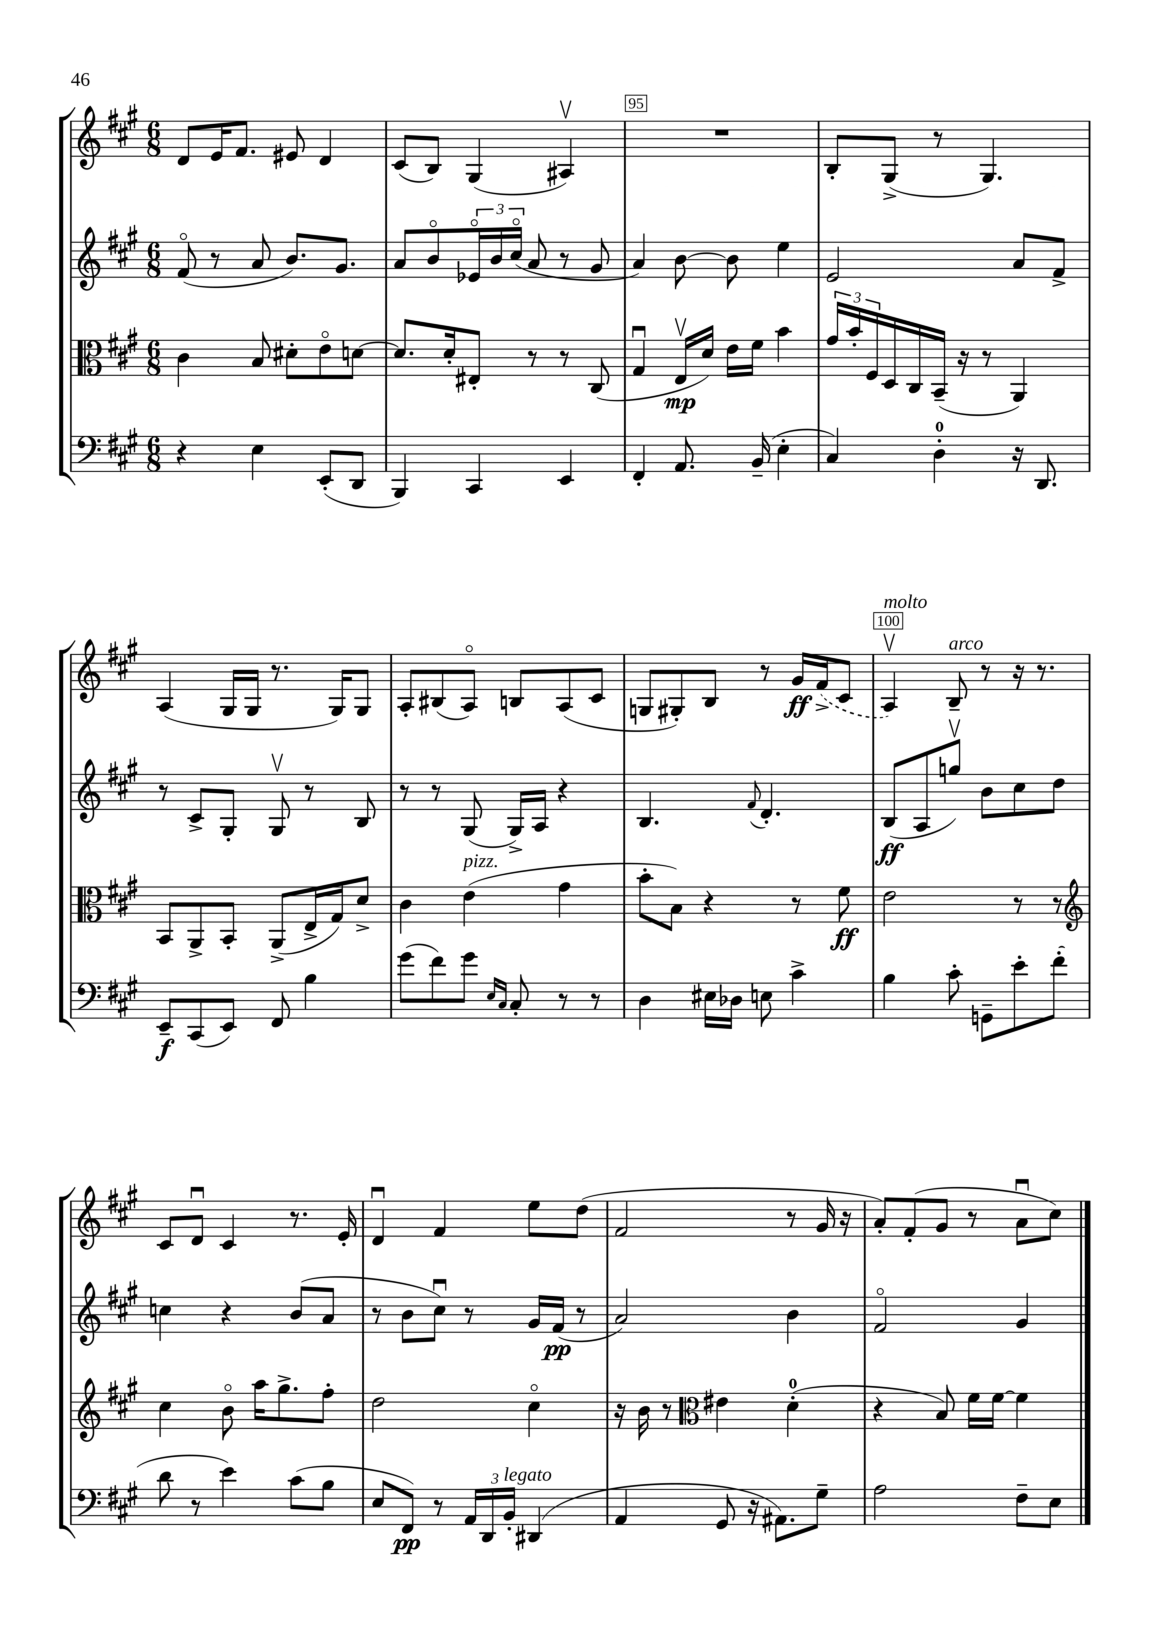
<<
\new StaffGroup <<
\new Staff = "s0" {
    \clef treble \key a \major \numericTimeSignature \time 6/8
    d'8 e'16 fis'8. eis'8 d'4 |
    cis'8( b8) gis4( ais4\upbow) |
    R2. |
    b8-. gis8->( r8 gis4.) |
    a4( gis16 gis16 r8. gis16) gis8 |
    a8-. bis8( a8\flageolet) b8 a8( cis'8 |
    g8 gis8-.) b8 r8 gis'16\ff \once \slurDashed fis'16->( cis'8 |
    a4\upbow^\markup { \italic "molto" }) b8--^\markup { \italic "arco" } r8 r16 r8. |
    cis'8 d'8\downbow cis'4 r8. e'16-. |
    d'4\downbow fis'4 e''8 d''8( |
    fis'2 r8 gis'16 r16 |
    a'8-.) fis'8-.( gis'8 r8 a'8\downbow cis''8) \bar "|." |
}
\new Staff = "s1" {
    \clef treble \key a \major \numericTimeSignature \time 6/8
    fis'8\flageolet( r8 a'8 b'8.) gis'8. |
    a'8 b'8\flageolet \tuplet 3/2 { ees'16\flageolet b'16 cis''16\flageolet( } a'8 r8 gis'8 |
    a'4) b'8~ b'8 e''4 |
    e'2 a'8 fis'8-> |
    r8 cis'8-> gis8-. gis8\upbow r8 b8 |
    r8 r8 gis8( gis16->) a16 r4 |
    b4. \appoggiatura { fis'8 } d'4.-. |
    b8\ff( a8 g''8\upbow) b'8 cis''8 d''8 |
    c''4 r4 b'8( a'8 |
    r8 b'8 cis''8\downbow) r8 gis'16 fis'16\pp( r8 |
    a'2) b'4 |
    fis'2\flageolet gis'4 \bar "|." |
}
\new Staff = "s2" {
    \clef alto \key a \major \numericTimeSignature \time 6/8
    cis'4 b8 dis'8-. e'8\flageolet d'8~ |
    d'8. d'16-. eis8-. r8 r8 cis8( |
    gis4\downbow e16\upbow\mp d'16) e'16 fis'16 b'4 |
    \tuplet 3/2 { gis'16 b'16-. fis16 } d16 cis16 b,16--( r16 r8 a,4) |
    b,8 a,8-> b,8-. a,8->( e16-> gis16) d'8-> |
    cis'4 e'4^\markup { \italic "pizz." }( gis'4 |
    b'8-. b8) r4 r8 fis'8\ff |
    e'2 r8 r8 |
    \clef treble cis''4 b'8\flageolet a''16 gis''8.-> fis''8-. |
    d''2 cis''4\flageolet |
    r16 b'16 r8 \clef alto eis'4 d'4-0-.( |
    r4 b8) fis'16 fis'16~ fis'4 \bar "|." |
}
\new Staff = "s3" {
    \clef bass \key a \major \numericTimeSignature \time 6/8
    r4 e4 e,8-.( d,8 |
    b,,4) cis,4 e,4 |
    fis,4-. a,8. b,16--( e4-. |
    cis4) d4-0-. r16 d,8. |
    e,8--\f cis,8( e,8) fis,8 b4 |
    gis'8( fis'8) gis'8 \grace { e16 cis16 } cis8-. r8 r8 |
    d4 eis16 des16 e8 cis'4-> |
    b4 cis'8-. g,8-- e'8-. fis'8-.( |
    d'8 r8 e'4) cis'8( b8 |
    e8 fis,8\pp) r8 \tuplet 3/2 { a,16 d,16 b,16-.^\markup { \italic "legato" } } dis,4( |
    a,4 gis,8 r16 ais,8.) gis8-- |
    a2 fis8-- e8 \bar "|." |
}
>>
>>
\layout { \context { \Score currentBarNumber = #93 \override BarNumber.break-visibility = ##(#f #t #t) barNumberVisibility = #(every-nth-bar-number-visible 5) \override BarNumber.stencil = #(make-stencil-boxer 0.1 0.3 ly:text-interface::print) } }
